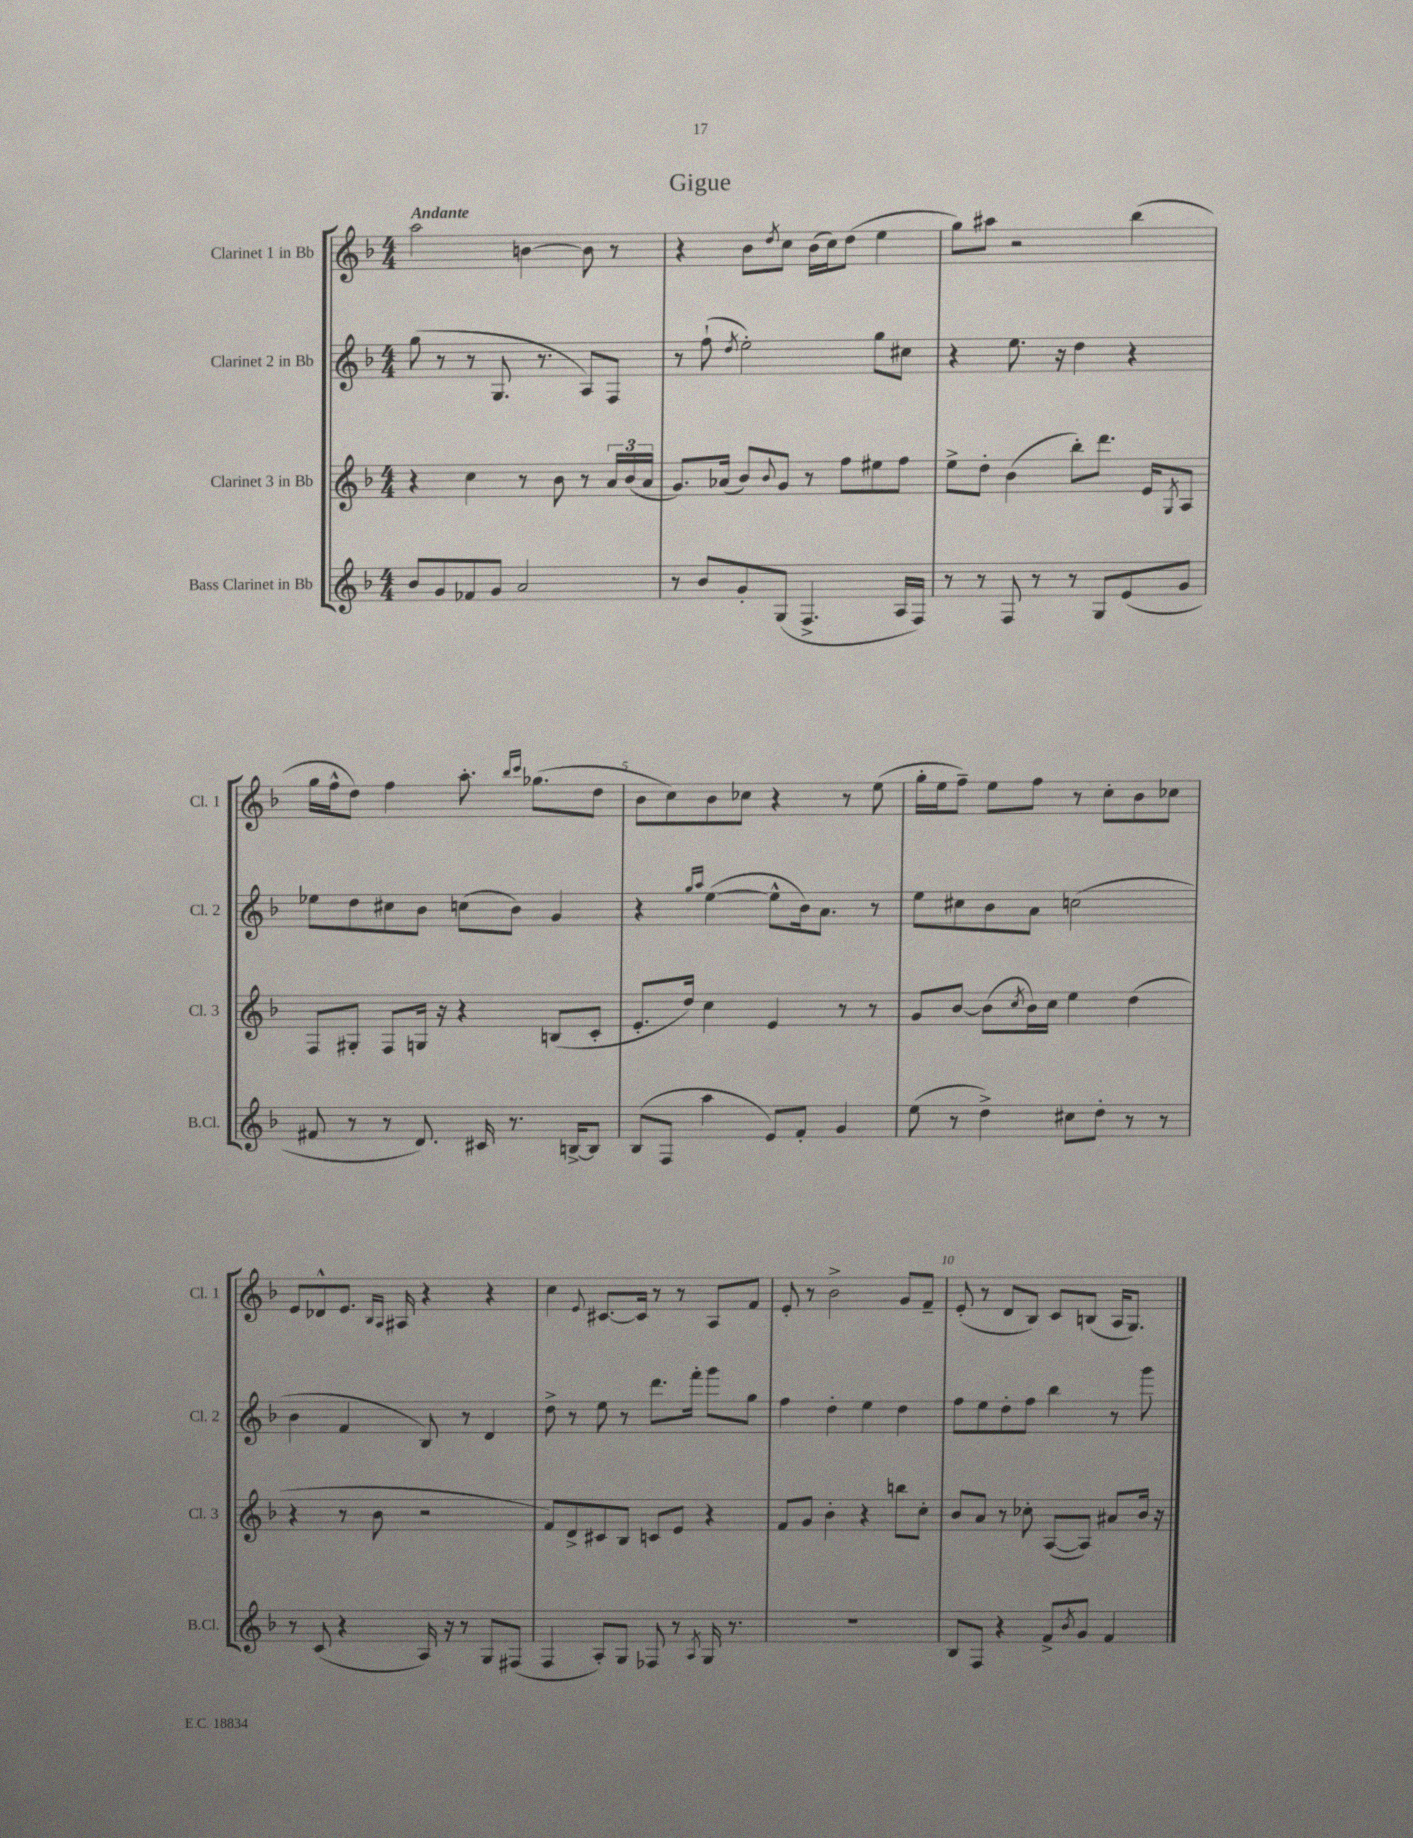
\header { title = "Gigue" }
<<
\new StaffGroup <<
\new Staff = "s0" \with { instrumentName = "Clarinet 1 in Bb" shortInstrumentName = "Cl. 1" } {
    \clef treble \key f \major \numericTimeSignature \time 4/4 \tempo "Andante"
    a''2 b'4~ b'8 r8 |
    r4 bes'8 \acciaccatura { d''8 } c''8 bes'16( c''16) d''8( e''4 |
    g''8) ais''8 r2 bes''4( |
    g''16 f''16-^ d''8) f''4 a''8.-. \grace { bes''16 c'''16 } ges''8.( d''8 |
    bes'8 c''8) bes'8 ces''8 r4 r8 e''8( |
    g''16-. e''16 f''8--) e''8 f''8 r8 c''8-. bes'8 ces''8 |
    e'8 des'8-^ e'8. \grace { bes16 a16 } ais16 r4 r4 |
    c''4 \appoggiatura { e'8 } cis'8.~ cis'16 r8 r8 a8 f'8 |
    e'8-. r8 bes'2-> g'8 f'8-- |
    e'8-.( r8 d'8 bes8) c'8 b8( a16 g8.) \bar "|." |
}
\new Staff = "s1" \with { instrumentName = "Clarinet 2 in Bb" shortInstrumentName = "Cl. 2" } {
    \clef treble \key f \major \numericTimeSignature \time 4/4
    g''8( r8 r8 g8. r8. a8) f8 |
    r8 f''8-!( \acciaccatura { d''8 } e''2-.) g''8 cis''8 |
    r4 e''8. r16 d''4 r4 |
    ees''8 d''8 cis''8 bes'8 c''8( bes'8) g'4 |
    r4 \grace { g''16 a''16 } e''4~( e''8-^ bes'16) a'8. r8 |
    e''8 cis''8 bes'8 a'8 c''2( |
    bes'4 f'4 bes8) r8 d'4 |
    d''8-> r8 e''8 r8 d'''8. f'''16-. g'''8 g''8 |
    f''4 d''4-. e''4 d''4 |
    f''8 e''8 d''8-. f''8 bes''4 r8 g'''8 \bar "|." |
}
\new Staff = "s2" \with { instrumentName = "Clarinet 3 in Bb" shortInstrumentName = "Cl. 3" } {
    \clef treble \key f \major \numericTimeSignature \time 4/4
    r4 c''4 r8 bes'8 r8 \tuplet 3/2 { a'16 bes'16( a'16 } |
    g'8.) aes'16( bes'8) \appoggiatura { bes'8 } g'8 r8 f''8 eis''8 f''8 |
    e''8-> d''8-. bes'4( bes''8-.) d'''8. e'16 \acciaccatura { g8 } a8 |
    f8 gis8-. f8 g16 r16 r4 b8( c'8-. |
    e'8.-. d''16) c''4 e'4 r8 r8 |
    g'8 bes'8~ bes'8( \acciaccatura { c''8 } bes'16) c''16 e''4 d''4( |
    r4 r8 bes'8 r2 |
    f'8) d'8-> cis'8 bes8 c'8 e'8 r4 |
    f'8 g'8 bes'4-. r4 b''8 c''8-. |
    bes'8 a'8 r8 ces''8-. a8~( a8) ais'8 bes'16 r16 \bar "|." |
}
\new Staff = "s3" \with { instrumentName = "Bass Clarinet in Bb" shortInstrumentName = "B.Cl." } {
    \clef treble \key f \major \numericTimeSignature \time 4/4
    bes'8 g'8 fes'8 g'8 a'2 |
    r8 bes'8 g'8-. g8( f4.-> a16 f16) |
    r8 r8 f8 r8 r8 g8 e'8( g'8 |
    fis'8 r8 r8 d'8.) cis'16 r8. b16~-> b8 |
    bes8( f8 a''4 e'8) f'8-. g'4 |
    e''8( r8 d''4->) cis''8 d''8-. r8 r8 |
    r8 c'8( r4 a16) r16 r8 g8 fis8( |
    f4 a8-.) g8 fes8 r8 \acciaccatura { a8 } g16 r8. |
    R1 |
    bes8 f8 r4 f'8-> \acciaccatura { bes'8 } g'8 f'4 \bar "|." |
}
>>
>>
\layout { \context { \Score \override BarNumber.break-visibility = ##(#f #t #t) barNumberVisibility = #(every-nth-bar-number-visible 5) } }
